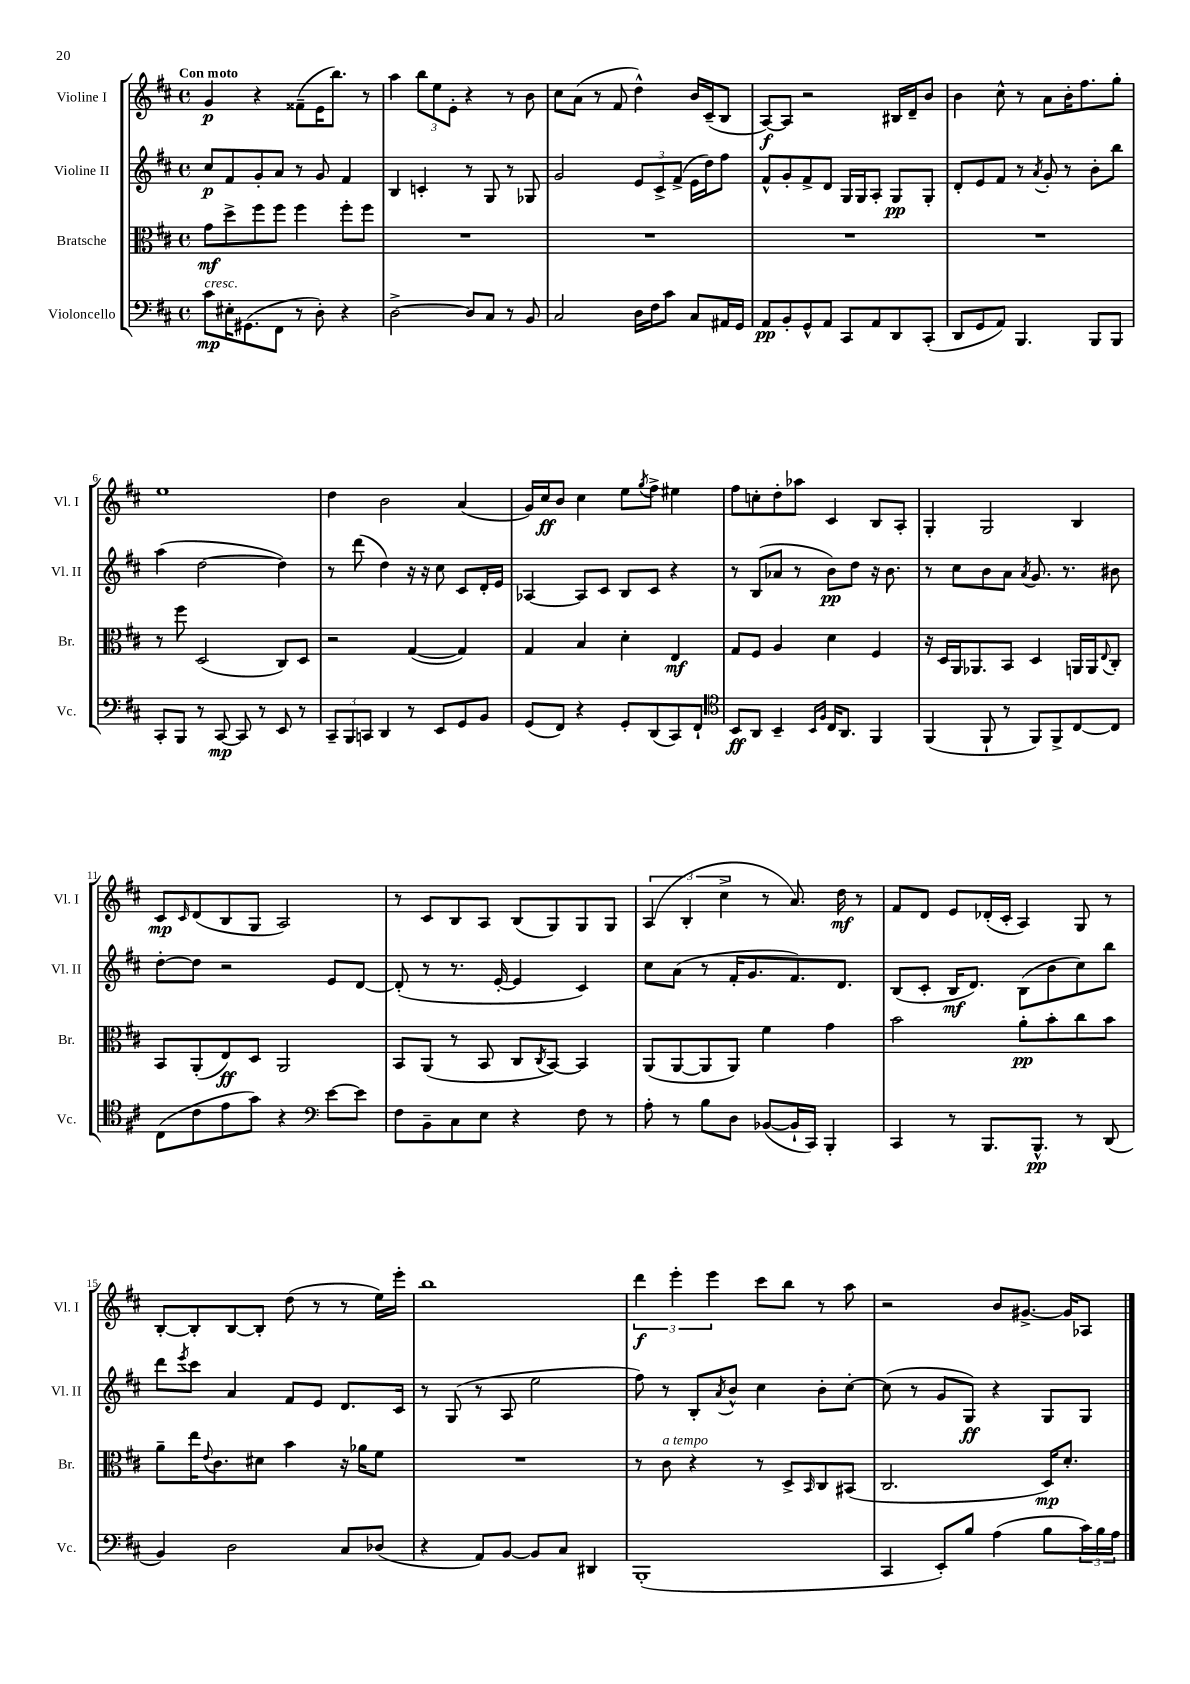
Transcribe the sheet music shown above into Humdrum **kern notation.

**kern	**kern	**kern	**kern
*staff4	*staff3	*staff2	*staff1
*clefF4	*clefC3	*clefG2	*clefG2
*k[f#c#]	*k[f#c#]	*k[f#c#]	*k[f#c#]
*M4/4	*M4/4	*M4/4	*M4/4
*met(c)	*met(c)	*met(c)	*met(c)
8c#	8g	8cc#	4g
16E#'	8dd^	8f#	.
(8.GG#	.	.	.
.	8ff#	8g'	4r
8FF#	8ff#	8a	.
8r	4ff#	8r	(8f##~
8D')	.	8g	16e
.	.	.	8.bb)
4r	8ff#'	4f#	.
.	8ff#	.	8r
=	=	=	=
[2D^	1r	4B	4aa
.	.	4c'	12bb
.	.	.	12ee
.	.	.	12e'
8D]	.	8r	4r
8C#	.	8G	.
8r	.	8r	8r
8BB	.	8G-	8b
=	=	=	=
2C#	1r	2g	8cc#
.	.	.	(8a
.	.	.	8r
.	.	.	8f#
16D	.	12e	4dd^^)
16F#	.	.	.
.	.	12c#^	.
8c#	.	.	.
.	.	(12f#^	.
8C#	.	16e	16b
.	.	16dd)	(16c#~
16AA#	.	8ff#	8B
16GG	.	.	.
=	=	=	=
8AA	1r	8f#^^	[8A)
8BB'	.	8g'	8A]
8GG^^	.	8f#^	2r
8AA	.	8d	.
8CC#	.	16G	.
.	.	16G	.
8AA	.	8A'	.
8DD	.	8G	16B#
.	.	.	16d~
(8CC#'	.	8G'	8b
=	=	=	=
8DD	1r	8d'	4b
8GG	.	8e	.
8AA)	.	8f#	8cc#^^
4.BBB	.	8r	8r
.	.	8qa	.
.	.	8g'	8a
.	.	8r	16b'
.	.	.	8.ff#
8BBB	.	8b'	.
8BBB	.	8bb	8gg'
=	=	=	=
8CC#'	8r	(4aa	1ee
8BBB	8ff#	.	.
8r	(2D	[2dd	.
[8CC#	.	.	.
8CC#]	.	.	.
8r	.	.	.
8EE	8C#)	4dd])	.
8r	8D	.	.
=	=	=	=
12CC#~	2r	8r	4dd
12BBB	.	.	.
.	.	(8ddd	.
12CC	.	.	.
4DD	.	4dd)	2b
8r	([4G	16r	.
.	.	16r	.
8EE	.	8cc#	.
8GG	4G])	8c#	(4a
8BB	.	16d'	.
.	.	16e	.
=	=	=	=
(8GG	4G	[4A-	16g)
.	.	.	16cc#
8FF#)	.	.	8b
4r	4B	8A-]	4cc#
.	.	8c#	.
8GG'	4d'	8B	8ee
.	.	.	8qgg
(8DD	.	8c#	8ff#^
8CC#)	4E	4r	4ee#
8FF#`	.	.	.
=	=	=	=
*clefC4	*	*	*
8BB	8G	8r	8ff#
8AA	8F#	(8B	8cc'
4BB~	4A	8a-	8dd'
.	.	8r	8aa-
16qqBB	.	.	.
16qqF#	.	.	.
16C#	4d	8b)	4c#
8.AA	.	.	.
.	.	8dd	.
4FF#	4F#	16r	8B
.	.	8.b	.
.	.	.	8A'
=	=	=	=
(4FF#	16r	8r	4G'
.	16D	.	.
.	16AA	8cc#	.
.	8.AA-	.	.
8FF#`	.	8b	2G
8r	8BB	8a	.
.	.	8qa	.
8FF#)	4D	8.g	.
8FF#^	.	.	.
.	.	8.r	.
[8C#	16AA	.	4B
.	16AA	.	.
.	8qqE	.	.
8C#]	8C#'	8b#	.
=	=	=	=
(8C#	8BB	[8dd'	8c#
.	.	.	16qqc#
8c#	(8AA'	8dd]	(8d
8e	8E)	2r	8B
8g)	8D	.	8G
4r	2AA	.	2A)
*clefF4	*	*	*
[8e	.	8e	.
8e]	.	[8d	.
=	=	=	=
8F#	8BB	(8d']	8r
8BB~	(8AA	8r	8c#
8C#	8r	8.r	8B
8E	8BB	.	8A
.	.	[16e'	.
4r	8C#	4e]	(8B
.	8qC#	.	.
.	[8BB)	.	8G)
8F#	4BB]	4c#)	8G
8r	.	.	8G
=	=	=	=
8A'	(8AA	8cc#	(6A
8r	[8AA	(8a	.
.	.	.	6B'
8B	8AA]	8r	.
.	.	.	6cc#^
8D	8AA)	16f#'	.
.	.	8.g	.
([8BB-	4f#	.	8r
16BB-`]	.	8.f#)	8.a)
16CC#)	.	.	.
4BBB'	4g	.	.
.	.	8.d	16dd
.	.	.	8r
=	=	=	=
4CC#	2b	(8B	8f#
.	.	8c#'	8d
8r	.	16B	8e
.	.	8.d)	.
8.BBB	.	.	(16d-'
.	.	.	16c#'
.	8a'	(8B	4A)
8.BBB^^	.	.	.
.	8b'	8b	.
8r	8cc#	8cc#)	8G
(8DD	8b	8bb	8r
=	=	=	=
4BB)	8a~	8ddd	[8B'
.	.	8qeee	.
.	16ee	8ccc#	8B']
.	8qqe	.	.
.	8.c#	.	.
2D	.	4a	[8B
.	8d#	.	8B']
.	4b	8f#	(8dd
.	.	8e	8r
8C#	16r	8.d	8r
.	16a-	.	.
(8D-	8f#	.	16ee)
.	.	16c#	16eee'
=	=	=	=
4r	1r	8r	1bb
.	.	(8G	.
8AA)	.	8r	.
[8BB	.	8A	.
8BB]	.	2ee	.
8C#	.	.	.
4DD#	.	.	.
=	=	=	=
(1BBB'	8r	8ff#)	6ddd
.	8c#	8r	.
.	.	.	6eee'
.	4r	8B'	.
.	.	.	6eee
.	.	8qa	.
.	.	8b^^	.
.	8r	4cc#	8ccc#
.	8D^	.	8bb
.	16qqBB	.	.
.	8C#	8b'	8r
.	(8BB#	[8cc#'	8aa
=	=	=	=
4CC#	2.C#	(8cc#]	2r
.	.	8r	.
8EE')	.	8g	.
8B	.	8G)	.
(4A	.	4r	8b
.	.	.	[8.g#^
8B	16D)	8G	.
.	8.d'	.	16g#]
24c#)	.	8G	8A-
24B	.	.	.
24A	.	.	.
==	==	==	==
*-	*-	*-	*-
